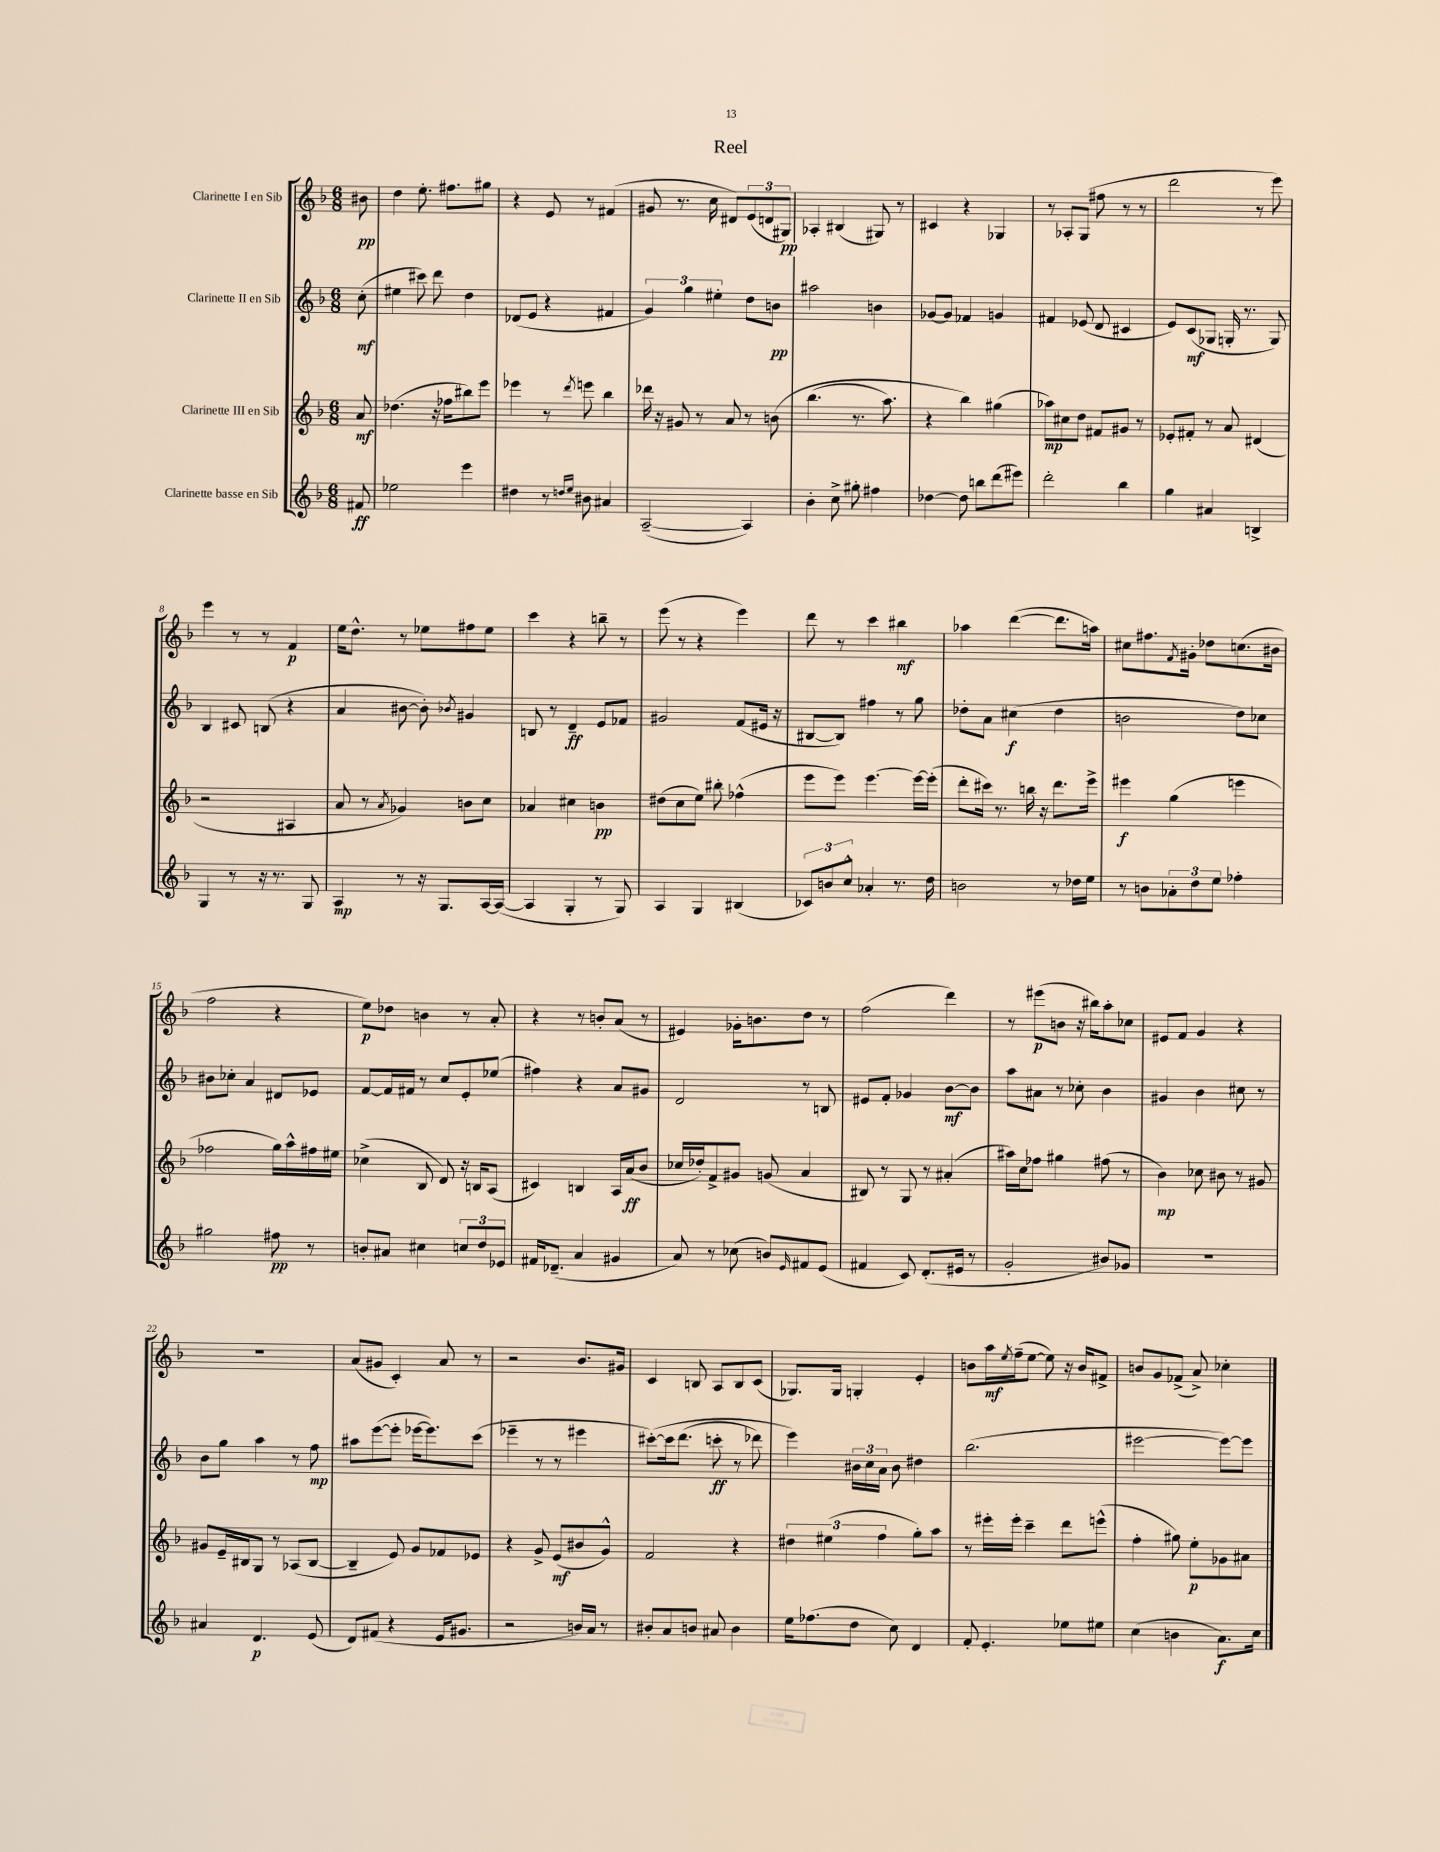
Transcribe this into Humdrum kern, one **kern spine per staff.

**kern	**dynam	**kern	**dynam	**kern	**dynam	**kern	**dynam
*part4	*part4	*part3	*part3	*part2	*part2	*part1	*part1
*staff4	*staff4	*staff3	*staff3	*staff2	*staff2	*staff1	*staff1
*I"Clarinette basse en Sib	*	*I"Clarinette III en Sib	*	*I"Clarinette II en Sib	*	*I"Clarinette I en Sib	*
*clefG2	*	*clefG2	*	*clefG2	*	*clefG2	*
*k[b-]	*	*k[b-]	*	*k[b-]	*	*k[b-]	*
*M6/8	*	*M6/8	*	*M6/8	*	*M6/8	*
=	=	=	=	=	=	=	=
8f#X/	ff	8a/	mf	(8cc'\	mf	8b#X\	pp
=1	=1	=1	=1	=1	=1	=1	=1
2ee-X\	.	(4.dd-X\	.	4ee#X\	.	4dd\	.
.	.	.	.	8ccc#X\)	.	8.ee'\	.
.	.	16r	.	8ddd\	.	.	.
.	.	16ff-X\KL	.	.	.	8.ff#X\L	.
4eee\	.	8bb#X\)	.	4dd\	.	.	.
.	.	8eee\J	.	.	.	8gg#X\J	.
=2	=2	=2	=2	=2	=2	=2	=2
4dd#X\	.	4eee-X\	.	(8d-X/L	.	4r	.
.	.	.	.	8e/J	.	.	.
8r	.	8r	.	4r	.	8e/	.
16qqddn/LL	.	.	.	.	.	.	.
16qqee/JJ	.	8qddd/	.	.	.	.	.
8b#X\	.	8eeen\	.	.	.	8r	.
4a#X/	.	4bb-\	.	4f#X/	.	(4f#X/	.
=3	=3	=3	=3	=3	=3	=3	=3
([2A~/	.	16ddd-X\	.	6g/)	.	8g#X/	.
.	.	16r	.	.	.	.	.
.	.	8g#X/	.	.	.	8.r	.
.	.	.	.	6gg\	.	.	.
.	.	8r	.	.	.	.	.
.	.	.	.	.	.	16cc\	.
.	.	.	.	6ee#X'\	.	.	.
.	.	8a/	.	.	.	8d#X/L)	.
4A/])	.	8r	.	8dd\L	.	(12e/	.
.	.	.	.	.	.	12dn/	.
.	.	(8bn\	.	8bn\J	pp	.	.
.	.	.	.	.	.	12G#X/J)	pp
=4	=4	=4	=4	=4	=4	=4	=4
4b-'\	.	(4.bb-\	.	2aa#X\	.	4A-X'/	.
8cc^\	.	.	.	.	.	(4B#X/	.
8gg#X'\	.	8.r	.	.	.	.	.
4ff#X\	.	.	.	4bn\	.	8G#X/)	.
.	.	8.aa\)	.	.	.	.	.
.	.	.	.	.	.	8r	.
=5	=5	=5	=5	=5	=5	=5	=5
[4dd-X\	.	4r	.	[8g-X/L	.	4c#X/	.
.	.	.	.	8g-/J]	.	.	.
8dd-\]	.	4bb-\)	.	4f-X/	.	4r	.
8bbn\L	.	.	.	.	.	.	.
(8ddd\	.	(4gg#X\	.	4gn/	.	4G-X/	.
8eee#X\J)	.	.	.	.	.	.	.
=6	=6	=6	=6	=6	=6	=6	=6
2ddd'\	.	8aa-X\L)	mp	4f#X/	.	8r	.
.	.	8cc#X\	.	.	.	8A-X'/L	.
.	.	8dd\J	.	(8e-X/	.	(8G/J	.
.	.	8f#X/L	.	8d/	.	8ff#X\	.
4bb-\	.	8g#X/J	.	4c#X/	.	8r	.
.	.	8r	.	.	.	8r	.
=7	=7	=7	=7	=7	=7	=7	=7
4gg\	.	8e-X'/L	.	8e/L)	.	2ddd\	.
.	.	8f#X'/J	.	(8c/	mf	.	.
4a#X/	.	8r	.	8G-X/J	.	.	.
.	.	8a/	.	16Gn'/	.	.	.
.	.	.	.	8.r	.	.	.
4Bn^/	.	(4d#X/	.	.	.	8r	.
.	.	.	.	8G/)	.	8eee\)	.
!!LO:LB:g=z
=8	=8	=8	=8	=8	=8	=8	=8
4G/	.	2r	.	4B-/	.	4eee\	.
8r	.	.	.	8c#X/	.	8r	.
16r	.	.	.	(8Bn/	.	8r	.
8.r	.	.	.	.	.	.	.
.	.	4A#X/	.	4r	.	4f/	p
8G/	.	.	.	.	.	.	.
=9	=9	=9	=9	=9	=9	=9	=9
4A/	mp	8a/	.	4a/	.	16ee\KL	.
.	.	.	.	.	.	8.dd^^\J	.
.	.	8r	.	.	.	.	.
.	.	8qa/	.	.	.	.	.
8r	.	4g-X/)	.	[8b#X\	.	8r	.
16r	.	.	.	8b#'\])	.	8ee-X\L	.
8.G/L	.	.	.	.	.	.	.
.	.	.	.	8qb-X/	.	.	.
.	.	8bn\L	.	4g#X/	.	8ff#X\	.
[16A/L	.	8cc\J	.	.	.	8ee-\J	.
(16A/JJ_	.	.	.	.	.	.	.
=10	=10	=10	=10	=10	=10	=10	=10
4A/]	.	4a-X/	.	8Bn/	.	4ccc\	.
.	.	.	.	8r	.	.	.
4G'/	.	4cc#X\	.	4d~/	ff	4r	.
8r	.	4bn\	pp	8e/L	.	8bbn~\	.
8G/)	.	.	.	8f-X/J	.	8r	.
=11	=11	=11	=11	=11	=11	=11	=11
4A/	.	(8dd#X\L	.	2g#X/	.	(8eee\	.
.	.	8cc\	.	.	.	8r	.
4G/	.	8ee\J)	.	.	.	4r	.
.	.	8bb#X'\	.	.	.	.	.
(4B#X/	.	(4ff-X^^\	.	(8f/L	.	4eee\)	.
.	.	.	.	16e#X/Jk	.	.	.
.	.	.	.	16r	.	.	.
=12	=12	=12	=12	=12	=12	=12	=12
12c-X/L)	.	8eee\L	.	[8B#X/L	.	8ddd\	.
12bn/	.	.	.	.	.	.	.
.	.	8eee\J)	.	8B#/J])	.	8r	.
12cc^^/J	.	.	.	.	.	.	.
4a-X'/	.	[4.eee\	.	4ff#X\	.	4ccc\	.
8.r	.	.	.	8r	.	4bb#X\	mf
.	.	16eee\LL_	.	8gg\	.	.	.
16dd\	.	(16eee'\JJ]	.	.	.	.	.
=13	=13	=13	=13	=13	=13	=13	=13
2bn\	.	8ddd'\L	.	8dd-X'\L	.	4aa-X\	.
.	.	16ccc#X\Jk)	.	8a\J	.	.	.
.	.	8.r	.	.	.	.	.
.	.	.	.	(4cc#X\	f	([4ddd\	.
.	.	16bbn\	.	.	.	.	.
.	.	16r	.	.	.	.	.
8r	.	8.ddd\L	.	4dd-\	.	8.ddd\L]	.
16dd-X\LL	.	.	.	.	.	.	.
16ee\JJ	.	16eee^\Jk	.	.	.	16aan\Jk)	.
=14	=14	=14	=14	=14	=14	=14	=14
8r	.	4eee#X\	f	2bn\	.	8cc#X\L	.
8bn\L	.	.	.	.	.	8.ff#X\	.
12a-X'\	.	(4gg\	.	.	.	.	.
.	.	.	.	.	.	8qf/	.
.	.	.	.	.	.	16g#X'\Jk	.
12dd\	.	.	.	.	.	.	.
.	.	.	.	.	.	8dd-X\L	.
12ee\J	.	.	.	.	.	.	.
4ff-X'\	.	4eeen\	.	8dd\L)	.	(8.ccn\	.
.	.	.	.	8cc-X\J	.	.	.
.	.	.	.	.	.	16b#X\Jk	.
!!LO:LB:g=z
=15	=15	=15	=15	=15	=15	=15	=15
2gg#X\	.	2ff-X\	.	8b#X\L	.	2ff\	.
.	.	.	.	8cc-X'\J	.	.	.
.	.	.	.	4a/	.	.	.
8ff#X\	pp	16gg\LL)	.	8d#X/L	.	4r	.
.	.	16aa^^\	.	.	.	.	.
8r	.	16ff#X\	.	8e-X/J	.	.	.
.	.	16ee#X\JJ	.	.	.	.	.
=16	=16	=16	=16	=16	=16	=16	=16
8bn'/L	.	(4cc-X^\	.	[8f/L	.	8ee\L)	p
8a#X/J	.	.	.	16f/L]	.	8dd-X\J	.
.	.	.	.	16f#X/JJ	.	.	.
4cc#X\	.	8B-/	.	8r	.	4bn\	.
.	.	8d/)	.	8cc/L	.	.	.
12ccn/L	.	16r	.	8e'/	.	8r	.
.	.	16Bn/KL	.	.	.	.	.
12dd/	.	.	.	.	.	.	.
.	.	(8A/J	.	(8ee-X/J	.	8a'/	.
12e-X/J	.	.	.	.	.	.	.
=17	=17	=17	=17	=17	=17	=17	=17
16f#X/KL	.	4c#X/)	.	4ff#X\)	.	4r	.
(8.d-X~/J	.	.	.	.	.	.	.
4a/	.	4Bn/	.	4r	.	8r	.
.	.	.	.	.	.	8bn'/L	.
4g#X/	.	16A/LL	.	8a/L	.	(8a/J	.
.	.	(16a/J	ff	.	.	.	.
.	.	8b-/J	.	8g#X/J	.	8r	.
=18	=18	=18	=18	=18	=18	=18	=18
8a/)	.	16cc-X/LL	.	2d/	.	4e#X/)	.
.	.	16dd-X'/J)	.	.	.	.	.
8r	.	8f^/	.	.	.	.	.
(8cc-X\	.	8g#X/J	.	.	.	16g-X'\KL	.
.	.	.	.	.	.	8.bn\	.
8bn/L)	.	(8gn/	.	.	.	.	.
16qqe/	.	.	.	.	.	.	.
8f#X/	.	4a/	.	8r	.	8dd\J	.
(8e/J	.	.	.	8Bn/	.	8r	.
=19	=19	=19	=19	=19	=19	=19	=19
4f#X/	.	8B#X/)	.	8e#X/L	.	(2ff\	.
.	.	8r	.	8f'/J	.	.	.
8c/)	.	8G/	.	4g-X/	.	.	.
(8.d'/L	.	8r	.	.	.	.	.
.	.	(4a#X'/	.	[8b-\L	mf	4ddd\)	.
16e#X/Jk	.	.	.	.	.	.	.
8r	.	.	.	8b-\J]	.	.	.
=20	=20	=20	=20	=20	=20	=20	=20
2g'/	.	16aa#X\LL)	.	8aa\L	.	8r	.
.	.	16cc\J	.	.	.	.	.
.	.	8ff-X\J	.	8a#X\J	.	(8eee#X\L	p
.	.	4gg#X\	.	8r	.	8bn\J	.
.	.	.	.	8cc-X'\	.	16r	.
.	.	.	.	.	.	16bb#X\KL)	.
8b#X/L)	.	(8ff#X\	.	4b-\	.	8aa'\	.
8g-X/J	.	8r	.	.	.	8cc-X\J	.
=21	=21	=21	=21	=21	=21	=21	=21
2.r	.	4b-\)	mp	4g#X/	.	8e#X/L	.
.	.	.	.	.	.	8f/J	.
.	.	8cc-X\	.	4b-\	.	4g/	.
.	.	8b#X\	.	.	.	.	.
.	.	8r	.	8cc#X\	.	4r	.
.	.	8g#X/	.	8r	.	.	.
!!LO:LB:g=z
=22	=22	=22	=22	=22	=22	=22	=22
4a#X/	.	8g#X/L	.	8b-\L	.	2.r	.
.	.	16e~/L	.	8gg\J	.	.	.
.	.	16B#X/J	.	.	.	.	.
4.d/	p	8G/J	.	4aa\	.	.	.
.	.	8r	.	.	.	.	.
.	.	(8A-X/L	.	8r	.	.	.
(8e/	.	[8B#/J	.	8ff\	mp	.	.
=23	=23	=23	=23	=23	=23	=23	=23
8d/L)	.	4B#~/]	.	8aa#X\L	.	(8a/L	.
(8f#X/J	.	.	.	([8eee\	.	8g#X/J	.
4r	.	8e/)	.	8eee'\J]	.	4c'/)	.
.	.	8g/L	.	[16eee-X\KL	.	.	.
.	.	.	.	8.eee-\])	.	.	.
16e/KL	.	8f-X/	.	.	.	8a/	.
8.g#X/J	.	.	.	.	.	.	.
.	.	8e-X/J	.	(8ccc\J	.	8r	.
=24	=24	=24	=24	=24	=24	=24	=24
2r	.	4r	.	4eee-X~\	.	2r	.
.	.	8g^/	.	8r	.	.	.
.	.	(8e/L	mf	8r	.	.	.
16bn/LL)	.	8b#X/	.	4eee#X\	.	8.b-/L	.
16a/JJ	.	.	.	.	.	.	.
8r	.	8g^^/J)	.	.	.	.	.
.	.	.	.	.	.	16g#X/Jk	.
=25	=25	=25	=25	=25	=25	=25	=25
8b#X'/L	.	2f/	.	([8ccc#X'\L)	.	4c/	.
8a/	.	.	.	16ccc#\k]	.	.	.
.	.	.	.	(8.ddd\J	.	.	.
8bn/J	.	.	.	.	.	8Bn/	.
8a#X/	.	.	.	8cccn'\	ff	8A/L	.
4b\	.	4r	.	8r	.	8B/	.
.	.	.	.	8ddd-X\)	.	(8c/J	.
=26	=26	=26	=26	=26	=26	=26	=26
16ee\KL	.	6dd#X\	.	4eee\)	.	8.G-X/L)	.
(8.ff-X\	.	.	.	.	.	.	.
.	.	(6ee#X\	.	.	.	.	.
.	.	.	.	.	.	16G-/Jk	.
8dd\J	.	.	.	24b#X\LL	.	4Gn'/	.
.	.	.	.	24cc\	.	.	.
.	.	6ff\	.	24a\JJ	.	.	.
8cc\)	.	.	.	8b#\	.	.	.
4d/	.	8gg'\L)	.	4dd#X\	.	4e'/	.
.	.	8aa\J	.	.	.	.	.
=27	=27	=27	=27	=27	=27	=27	=27
8f'/	.	8r	.	(2.bb-\	.	8bn\L	.
4.e'/	.	16eee#X'\LL	.	.	.	16aa\L	mf
.	.	.	.	.	.	8qee/	.
.	.	16eee#'\JJ	.	.	.	(16ff~\J	.
.	.	4ccc~\	.	.	.	[8ee\J	.
.	.	.	.	.	.	8ee\])	.
8ee-X\L	.	8ddd\L	.	.	.	16r	.
.	.	.	.	.	.	16b/KL	.
8ee#X\J	.	(8eeen^^\J	.	.	.	8f#X^/J	.
=28	=28	=28	=28	=28	=28	=28	=28
(4cc\	.	4ff'\	.	[2eee#X\	.	8bn/L	.
.	.	.	.	.	.	8g/	.
4bn\	.	8gg#X\)	.	.	.	(8f-X^/J	.
.	.	8ee'\L	p	.	.	8a^/)	.
8.a\L)	f	8g-X\	.	8eee#\L_)	.	4cc-X'\	.
.	.	8a#X\J	.	8eee#\J]	.	.	.
16cc\Jk	.	.	.	.	.	.	.
==	==	==	==	==	==	==	==
*-	*-	*-	*-	*-	*-	*-	*-
